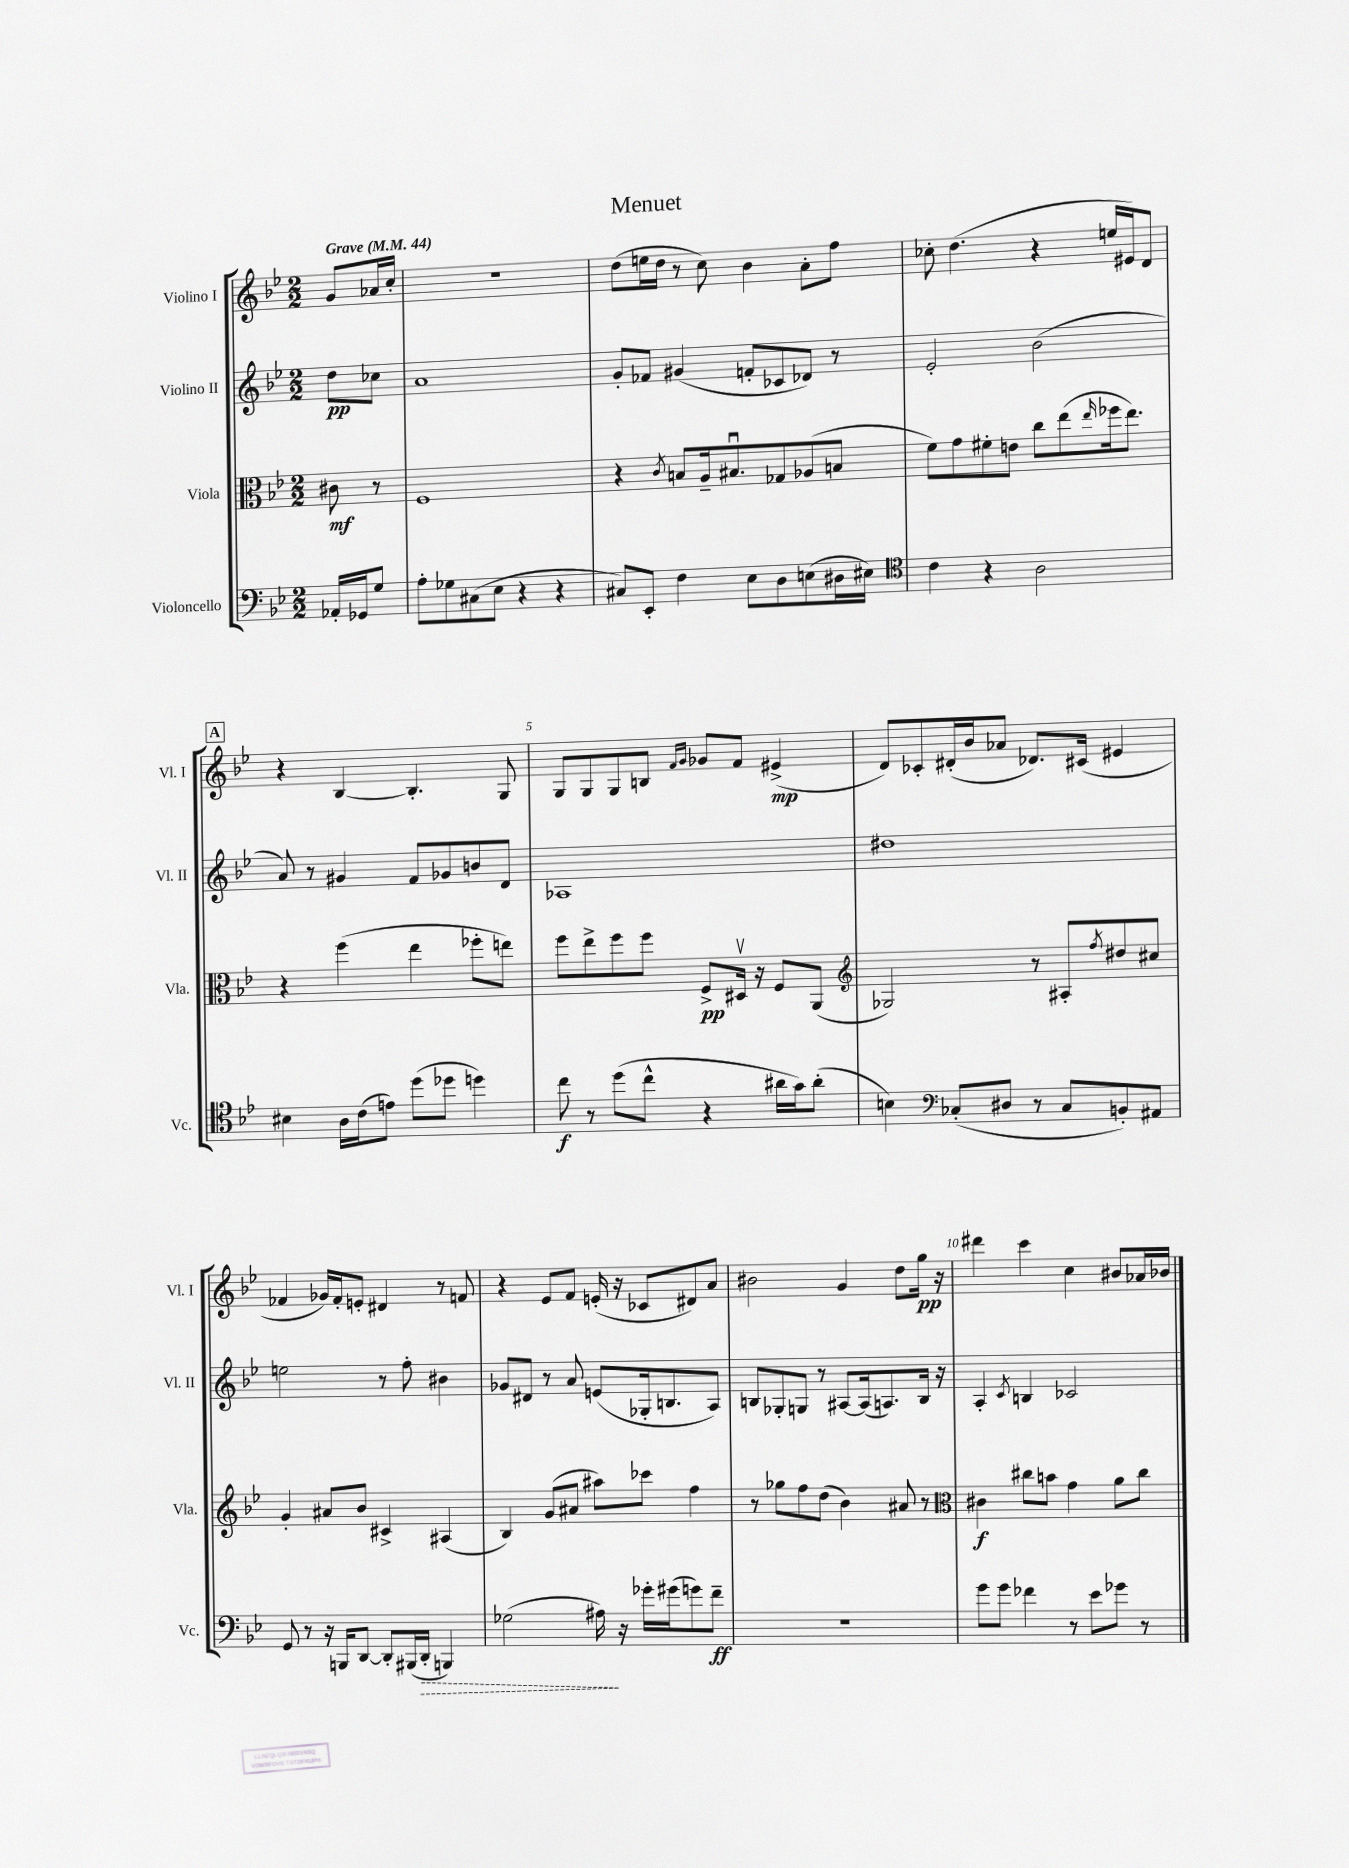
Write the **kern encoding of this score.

**kern	**kern	**kern	**kern
*staff4	*staff3	*staff2	*staff1
*clefF4	*clefC3	*clefG2	*clefG2
*k[b-e-]	*k[b-e-]	*k[b-e-]	*k[b-e-]
*M2/2	*M2/2	*M2/2	*M2/2
*MM44	*MM44	*MM44	*MM44
16AA-'	8c#	8dd	8g
16GG-	.	.	.
8G	8r	8cc-	16a-
.	.	.	16cc'
=	=	=	=
8A'	1F	1a	1r
8G-	.	.	.
(8C#	.	.	.
8E-	.	.	.
4r	.	.	.
4r	.	.	.
=	=	=	=
8C#)	4r	8g'	(8dd
8EE-'	.	8f-	16ee
.	.	.	16dd
.	8qc	.	.
4F	8B	(4g#	8r
.	16A~	.	8cc)
.	8.B#u	.	.
8E-	.	8f'	4b-
8D	8G-	8c-	.
(8E	(8A-	8d-)	8a'
16D#	8B	8r	8ff
16E#)	.	.	.
=	=	=	=
*clefC4	*	*	*
4c	8f)	2e-'	8cc-'
.	8g	.	(4.dd
4r	8f#'	.	.
.	8e	.	.
2A	8cc	(2b-	4r
.	(8ee-	.	.
.	16qqee-	.	.
.	16ff-	.	16ee
.	8.ee-)	.	16e#)
.	.	.	8d
=	=	=	=
4B#	4r	8a)	4r
.	.	8r	.
16A	(4ff	4g#	[4B-
(16c	.	.	.
8e)	.	.	.
(8dd	4ee-	8f	4.B-']
8dd-	.	8g-	.
4dd)	8ff-'	8b	.
.	8ee)	8d	8G
=	=	=	=
8cc	8ff	1A-	8G
8r	8ee-^	.	8G
(8dd	8ff	.	8G
8cc^^	8ff	.	8B
.	.	.	16qqf
.	.	.	16qqg
4r	8F^	.	8g-
.	16D#v	.	8f
.	16r	.	.
16a#	8F	.	(4e#^
16g)	.	.	.
(8a#'	(8AA	.	.
=	=	=	=
*	*clefG2	*	*
4B)	2G-)	1dd#	8d)
.	.	.	8c-'
*clefF4	*	*	*
(8C-'	.	.	(16d#'
.	.	.	16b-
8D#	.	.	8a-
8r	8r	.	8.d-)
8C-	8A#'	.	.
.	.	.	(16c#
.	8qff	.	.
8BB')	8dd#	.	4e#
8AA#	8cc#	.	.
=	=	=	=
8GG	4g'	2ee	4f-
8r	.	.	.
16r	8a#	.	16g-)
16BBB	.	.	16f-'
[8DD	8b-	.	8e'
8DD']	4c#^	8r	4d#
(16BBB#	.	8ff'	.
16DD'	.	.	.
4BBB)	(4A#	4b#	8r
.	.	.	8f
=	=	=	=
(2G-	4B-)	8g-	4r
.	.	8d#	.
.	(8g	8r	8e-
.	8a#	8a	8f
16A#)	8aa#)	(8e	(16e'
16r	.	.	16r
16g-'	8ccc-	16G-'	8c-
(16g#	.	8.B	.
8g)	4ff	.	8d#)
8f~	.	8A)	8a
=	=	=	=
1r	8r	8B	2b#
.	8gg-	8G-'	.
.	8ff	8G	.
.	(8dd	8r	.
.	4b-)	[8A#	4g
.	.	(16A#]	.
.	.	8.A)	.
.	8a#	.	8dd
.	8r	16B	16gg
.	.	16r	16r
=	=	=	=
*	*clefC3	*	*
8g	4c#	4A'	4ddd#
8g	.	.	.
.	.	8qc	.
4f-	8cc#	4B	4ccc
.	8b	.	.
8r	4g	2c-	4cc
8e-	.	.	.
8g-	8a	.	8b#
8r	8cc#	.	16a-
.	.	.	16b-
==	==	==	==
*-	*-	*-	*-
